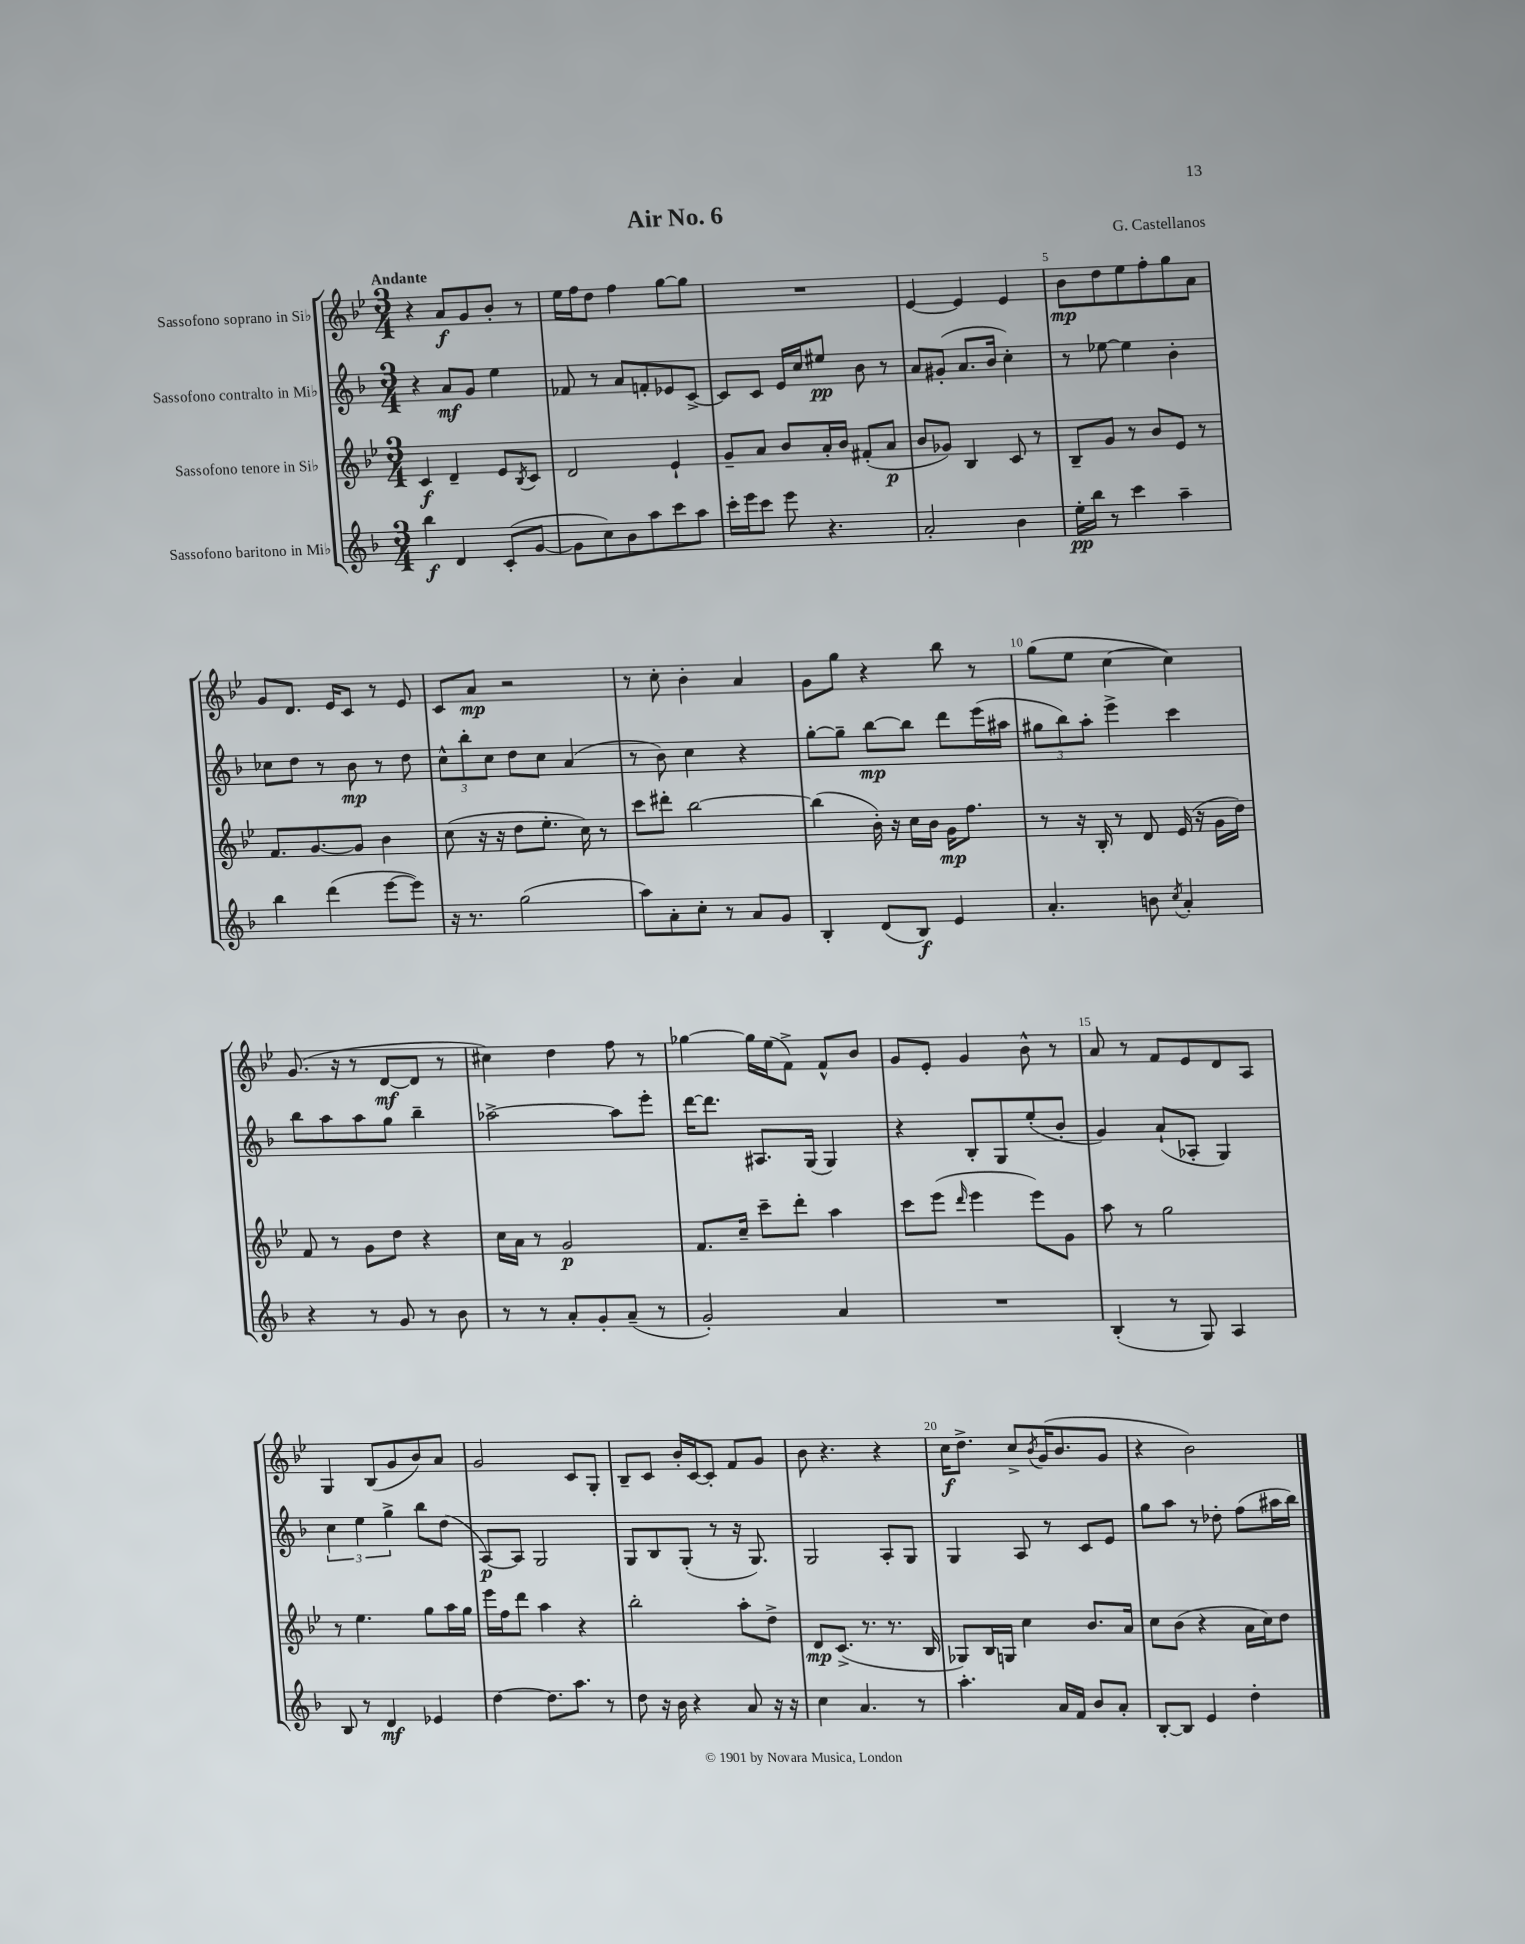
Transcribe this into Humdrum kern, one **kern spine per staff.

**kern	**dynam	**kern	**dynam	**kern	**dynam	**kern	**dynam
*part4	*part4	*part3	*part3	*part2	*part2	*part1	*part1
*staff4	*staff4	*staff3	*staff3	*staff2	*staff2	*staff1	*staff1
*I"Sassofono baritono in Mi♭	*	*I"Sassofono tenore in Si♭	*	*I"Sassofono contralto in Mi♭	*	*I"Sassofono soprano in Si♭	*
*clefG2	*	*clefG2	*	*clefG2	*	*clefG2	*
*k[b-]	*	*k[b-e-]	*	*k[b-]	*	*k[b-e-]	*
*M3/4	*	*M3/4	*	*M3/4	*	*M3/4	*
=1	=1	=1	=1	=1	=1	=1	=1
!	!	!	!	!	!	!LO:TX:a:B:t=Andante	!
4bb-\	f	4c/	f	4r	.	4r	.
4d/	.	4d~/	.	8a/L	mf	8a/L	f
.	.	.	.	8g/J	.	8g/	.
(8c'/L	.	8e-/L	.	4ee\	.	8b-'/J	.
.	.	8qB-/	.	.	.	.	.
[8g/J	.	8c/J	.	.	.	8r	.
=2	=2	=2	=2	=2	=2	=2	=2
8g\L]	.	2d/	.	8f-X/	.	16ee-\LL	.
.	.	.	.	.	.	16ff\J	.
8cc\)	.	.	.	8r	.	8dd\J	.
8b-\	.	.	.	8a/L	.	4ff\	.
8aa\	.	.	.	8fn'/	.	.	.
8ccc\	.	4e-`/	.	8e-X/	.	[8gg\L	.
8aa\J	.	.	.	[8c^/J	.	8gg\J]	.
=3	=3	=3	=3	=3	=3	=3	=3
16ccc'\LL	.	8g~/L	.	8c/L]	.	2.r	.
16eee\J	.	.	.	.	.	.	.
8ccc\J	.	8a/J	.	8c/J	.	.	.
8eee\	.	8b-/L	.	16e/LL	.	.	.
.	.	.	.	16cc/J	.	.	.
4.r	.	16a'/L	.	8ee#X/J	pp	.	.
.	.	16b-/JJ	.	.	.	.	.
.	.	(8f#X'/L	.	8b-\	.	.	.
.	.	8a/J	p	8r	.	.	.
=4	=4	=4	=4	=4	=4	=4	=4
2a'/	.	8b-/L	.	8a/L	.	[4e-/	.
.	.	8g-X/J)	.	(8g#X'/J	.	.	.
.	.	4B-/	.	8.a/L	.	4e-/]	.
.	.	.	.	16b-/Jk	.	.	.
4b-\	.	8c/	.	4cc'\)	.	4e-/	.
.	.	8r	.	.	.	.	.
=5	=5	=5	=5	=5	=5	=5	=5
16ee'\LL	pp	8B-~/L	.	8r	.	8b-\L	mp
16bb-\JJ	.	.	.	.	.	.	.
8r	.	8g/J	.	[8ee-X\	.	8dd\	.
4ccc\	.	8r	.	4ee-\]	.	8ee-\	.
.	.	8b-/L	.	.	.	8ff'\	.
4aa~\	.	8e-/J	.	4b-'\	.	8gg\	.
.	.	8r	.	.	.	8a\J	.
!!LO:LB:g=z
=6	=6	=6	=6	=6	=6	=6	=6
4bb-\	.	8.f/L	.	8cc-X\L	.	8g/L	.
.	.	.	.	8dd\J	.	8.d/J	.
.	.	[8.g/	.	.	.	.	.
(4ddd\	.	.	.	8r	.	.	.
.	.	.	.	.	.	16e-/KL	.
.	.	8g/J]	.	8b-\	mp	8c/J	.
[8eee\L	.	4b-\	.	8r	.	8r	.
8eee\J])	.	.	.	8dd\	.	8e-/	.
=7	=7	=7	=7	=7	=7	=7	=7
16r	.	(8cc\	.	12cc^^\L	.	8c/L	.
8.r	.	.	.	.	.	.	.
.	.	.	.	12bb-'\	.	.	.
.	.	16r	.	.	.	8a/J	mp
.	.	.	.	12cc\J	.	.	.
.	.	16r	.	.	.	.	.
(2gg\	.	8dd\L	.	8dd\L	.	2r	.
.	.	8.ee-'\J	.	8cc\J	.	.	.
.	.	.	.	(4a/	.	.	.
.	.	16cc\)	.	.	.	.	.
.	.	8r	.	.	.	.	.
=8	=8	=8	=8	=8	=8	=8	=8
8aa\L)	.	8ccc\L	.	8r	.	8r	.
8a'\	.	8ddd#X'\J	.	8b-\)	.	8cc'\	.
8cc'\J	.	[2bb-\	.	4cc\	.	4b-'\	.
8r	.	.	.	.	.	.	.
8a/L	.	.	.	4r	.	4a/	.
8g/J	.	.	.	.	.	.	.
=9	=9	=9	=9	=9	=9	=9	=9
4B-'/	.	(4bb-\]	.	[8gg'\L	.	8g\L	.
.	.	.	.	8gg~\J]	.	8gg\J	.
(8d/L	.	16b-'\)	.	[8bb-\L	mp	4r	.
.	.	16r	.	.	.	.	.
8B-/J)	f	16cc\LL	.	8bb-\J]	.	.	.
.	.	16b-\JJ	.	.	.	.	.
4e/	.	16g\KL	mp	8ddd\L	.	8bb-\	.
.	.	8.ff\J	.	.	.	.	.
.	.	.	.	(16eee\L	.	8r	.
.	.	.	.	16aa#X\JJ	.	.	.
=10	=10	=10	=10	=10	=10	=10	=10
4.a'/	.	8r	.	12gg#X\L	.	(8gg\L	.
.	.	.	.	12bb-\)	.	.	.
.	.	16r	.	.	.	8ee-\J	.
.	.	.	.	12aa'\J	.	.	.
.	.	16B-'/	.	.	.	.	.
.	.	8r	.	4eee^\	.	[4cc\	.
8bn\	.	8d/	.	.	.	.	.
8qcc/	.	.	.	.	.	.	.
4a'/	.	(16e-/	.	4ccc\	.	4cc\])	.
.	.	16r	.	.	.	.	.
.	.	16g\LL	.	.	.	.	.
.	.	16dd\JJ)	.	.	.	.	.
!!LO:LB:g=z
=11	=11	=11	=11	=11	=11	=11	=11
4r	.	8f/	.	8bb-\L	.	(8.g/	.
.	.	8r	.	8aa\	.	.	.
.	.	.	.	.	.	16r	.
8r	.	8g\L	.	8aa\	.	8r	.
8g/	.	8dd\J	.	8gg\J	.	[8d/L	mf
8r	.	4r	.	4bb-~\	.	8d/J]	.
8b-\	.	.	.	.	.	8r	.
=12	=12	=12	=12	=12	=12	=12	=12
8r	.	16cc\LL	.	[2aa-X^\	.	4cc#X\)	.
.	.	16a\JJ	.	.	.	.	.
8r	.	8r	.	.	.	.	.
8a'/L	.	2g/	p	.	.	4dd\	.
8g'/	.	.	.	.	.	.	.
(8a~/J	.	.	.	8aa-\L]	.	8ff\	.
8r	.	.	.	8eee'\J	.	8r	.
=13	=13	=13	=13	=13	=13	=13	=13
2g'/)	.	8.f/L	.	[16ddd\KL	.	[4gg-X\	.
.	.	.	.	8.ddd\J]	.	.	.
.	.	16cc~/Jk	.	.	.	.	.
.	.	8ccc~\L	.	8.A#X/L	.	16gg-\LL]	.
.	.	.	.	.	.	(16ee-\J	.
.	.	8ddd'\J	.	.	.	8f^\J)	.
.	.	.	.	(16G/Jk	.	.	.
4a/	.	4aa\	.	4G/)	.	8f^^/L	.
.	.	.	.	.	.	8b-/J	.
=14	=14	=14	=14	=14	=14	=14	=14
2.r	.	8ccc\L	.	4r	.	8g/L	.
.	.	(8eee-\J	.	.	.	8e-'/J	.
.	.	16qqddd/	.	.	.	.	.
.	.	4eee-\	.	8B-'/L	.	4g/	.
.	.	.	.	8G/	.	.	.
.	.	8eee-\L)	.	(8ee'/	.	8b-^^\	.
.	.	8g\J	.	8b-'/J	.	8r	.
=15	=15	=15	=15	=15	=15	=15	=15
(4B-'/	.	8aa\	.	4g/)	.	8a/	.
.	.	8r	.	.	.	8r	.
8r	.	2gg\	.	(8a`/L	.	8f/L	.
8G/)	.	.	.	8A-X'/J	.	8e-/	.
4A/	.	.	.	4G/)	.	8d/	.
.	.	.	.	.	.	8A/J	.
!!LO:LB:g=z
=16	=16	=16	=16	=16	=16	=16	=16
8B-/	.	8r	.	6cc\	.	4G/	.
8r	.	4.ee-\	.	.	.	.	.
.	.	.	.	6ee\	.	.	.
4d/	mf	.	.	.	.	(8B-/L	.
.	.	.	.	6gg^\	.	.	.
.	.	.	.	.	.	8g/	.
4e-X/	.	8gg\L	.	8bb-\L	.	8b-/)	.
.	.	16aa\L	.	(8dd\J	.	8a/J	.
.	.	16gg\JJ	.	.	.	.	.
=17	=17	=17	=17	=17	=17	=17	=17
[4dd\	.	16eee-\LL	.	[8A/L)	p	2g/	.
.	.	16ff\J	.	.	.	.	.
.	.	8ddd\J	.	8A/J]	.	.	.
8.dd\L]	.	4aa\	.	2G/	.	.	.
8.aa\J	.	.	.	.	.	.	.
.	.	4r	.	.	.	8c/L	.
8r	.	.	.	.	.	8G'/J	.
=18	=18	=18	=18	=18	=18	=18	=18
8dd\	.	2bb-'\	.	8G/L	.	8B-~/L	.
16r	.	.	.	8B-/	.	8c/J	.
16b-\	.	.	.	.	.	.	.
4r	.	.	.	(8G'/J	.	16b-'/LL	.
.	.	.	.	.	.	[16c/J	.
.	.	.	.	8r	.	8c'/J]	.
8a/	.	8aa'\L	.	16r	.	8f/L	.
.	.	.	.	8.G/)	.	.	.
16r	.	8dd^\J	.	.	.	8g/J	.
16r	.	.	.	.	.	.	.
=19	=19	=19	=19	=19	=19	=19	=19
4cc\	.	8d/L	mp	2G/	.	8b-\	.
.	.	(8.c^/J	.	.	.	4.r	.
4.a/	.	.	.	.	.	.	.
.	.	8.r	.	.	.	.	.
.	.	8.r	.	8A'/L	.	4r	.
8r	.	.	.	8G/J	.	.	.
.	.	16B-/	.	.	.	.	.
=20	=20	=20	=20	=20	=20	=20	=20
4.aa'\	.	8G-X/L)	.	4G/	.	16cc\KL	f
.	.	.	.	.	.	8.dd^\J	.
.	.	16B-/L	.	.	.	.	.
.	.	16Gn/JJ	.	.	.	.	.
.	.	4cc\	.	8A/	.	8cc^/L	.
.	.	.	.	.	.	8qb-/	.
16a/LL	.	.	.	8r	.	(16g/K	.
16f/JJ	.	.	.	.	.	8.b-/	.
8b-/L	.	8.b-/L	.	8c/L	.	.	.
8a'/J	.	.	.	8e/J	.	8g/J	.
.	.	16a/Jk	.	.	.	.	.
=21	=21	=21	=21	=21	=21	=21	=21
[8B-'/L	.	8cc\L	.	8gg\L	.	4r	.
8B-/J]	.	(8b-\J	.	8aa\J	.	.	.
4e/	.	4r	.	8r	.	2b-\)	.
.	.	.	.	8dd-X'\	.	.	.
4dd'\	.	16a\LL	.	(8ff\L	.	.	.
.	.	16cc\J)	.	.	.	.	.
.	.	8dd\J	.	16aa#X\L	.	.	.
.	.	.	.	16bb-\JJ)	.	.	.
==	==	==	==	==	==	==	==
*-	*-	*-	*-	*-	*-	*-	*-
